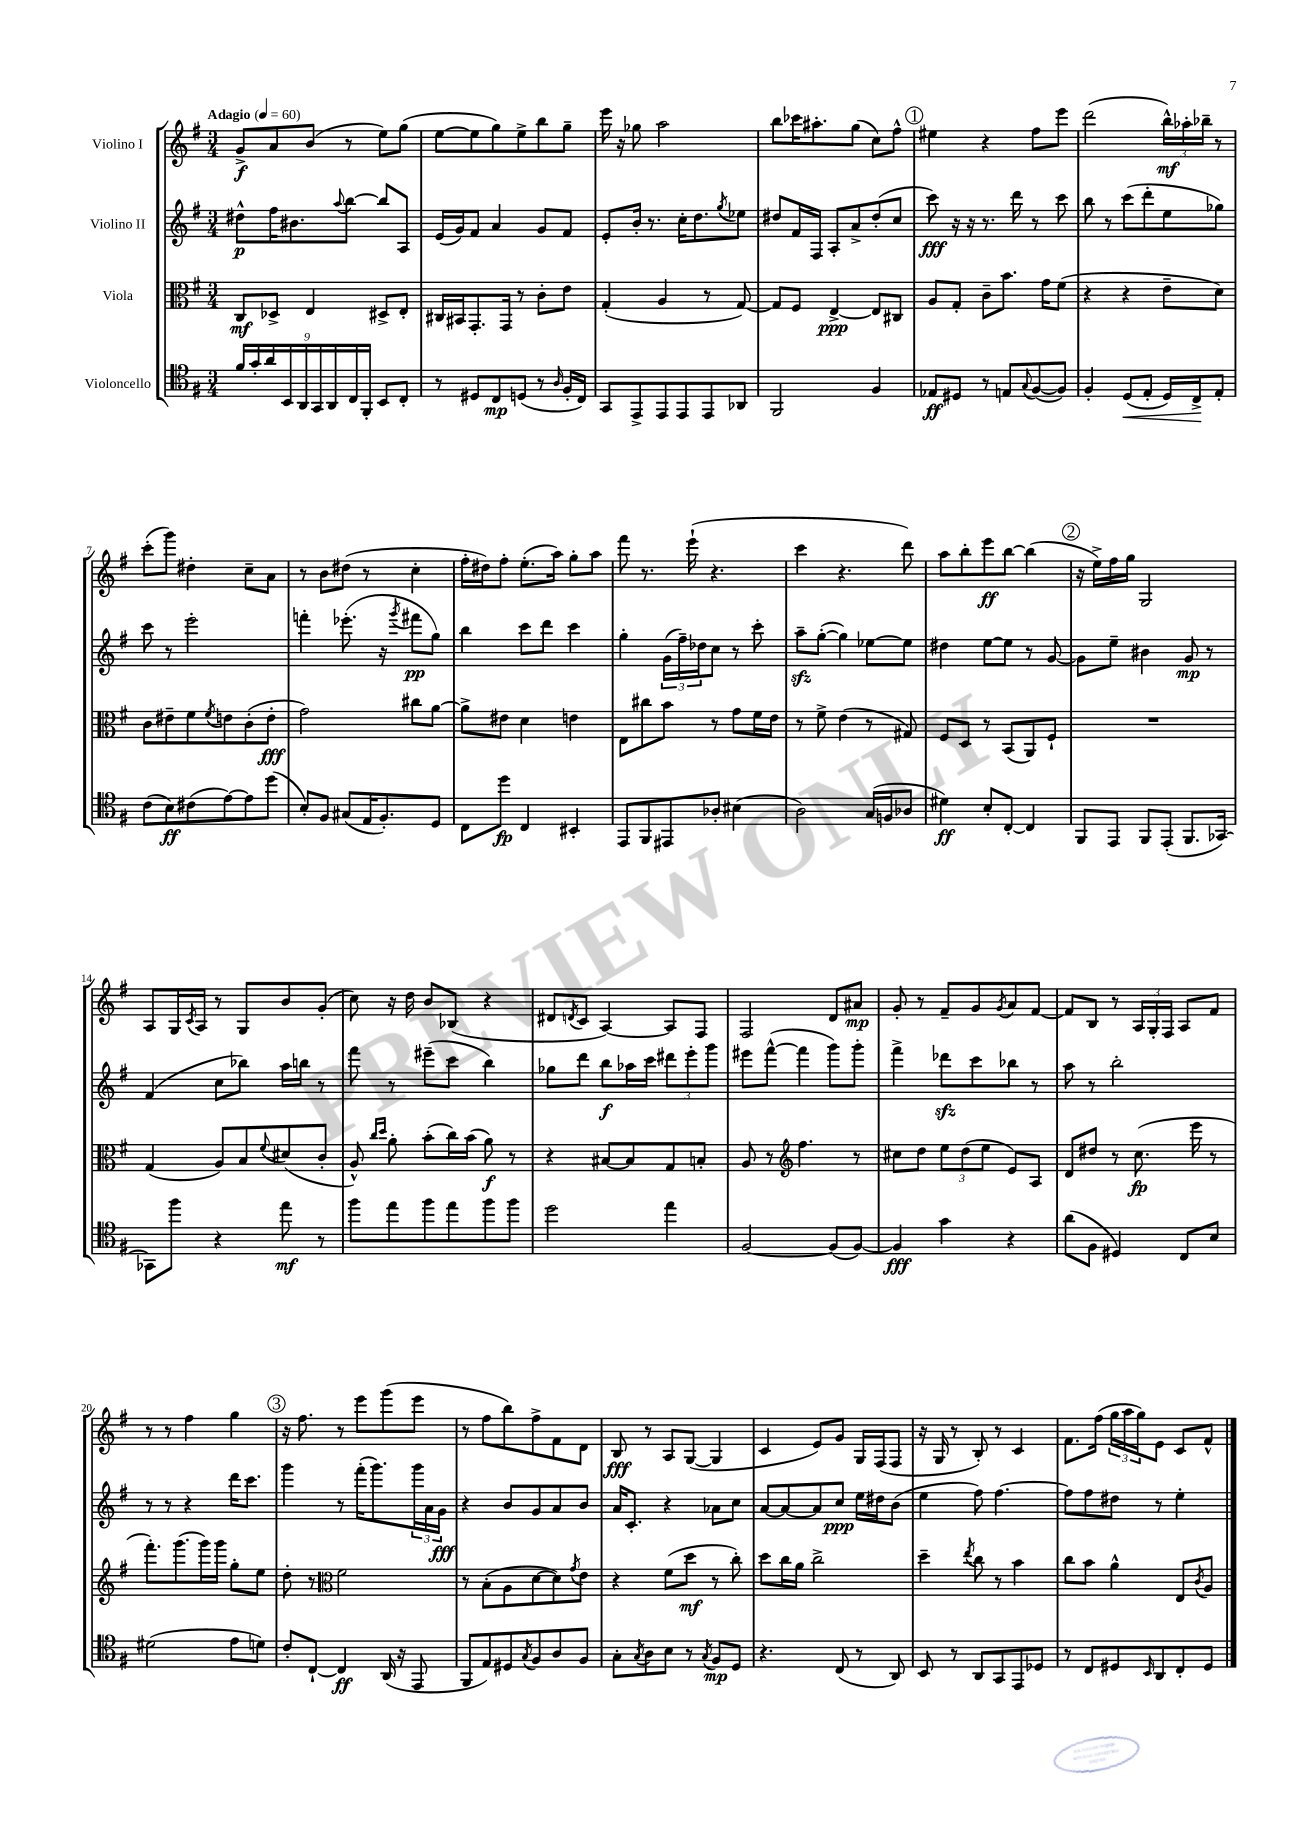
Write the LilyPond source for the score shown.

<<
\new StaffGroup <<
\new Staff = "s0" \with { instrumentName = "Violino I" } {
    \clef treble \key g \major \numericTimeSignature \time 3/4 \tempo "Adagio" 4 = 60
    g'8->\f a'8 b'8( r8 e''8) g''8( |
    e''8~ e''8 g''8) e''8-> b''8 g''8-- |
    e'''16 r16 ges''8 a''2 |
    b''8 ces'''16 ais''8.-. g''8( c''8) fis''8-^ |
    \mark \markup { \circle "1" } eis''4 r4 fis''8 e'''8 |
    d'''2( \tuplet 3/2 { b''16-^\mf) aes''16-. bes''16-- } r8 |
    c'''8-.( g'''8) dis''4-. c''8-- a'8 |
    r8 b'8 dis''8( r8 c''4-. |
    fis''16-. dis''16) fis''8-. e''8.-.( a''16) g''8-. a''8 |
    fis'''8 r8. e'''16-!( r4. |
    c'''4 r4. d'''8) |
    a''8 b''8-. e'''8\ff b''8~ b''4( |
    \mark \markup { \circle "2" } r16 e''16->) fis''16 g''16 g2 |
    a8 g16 \acciaccatura { c'8 } a16 r8 g8 b'8 g'8-.( |
    c''8) r16 d''16 b'8 bes8( r4 |
    dis'8 \acciaccatura { d'8 } c'8 a4~) a8 fis8 |
    fis2 d'8 ais'8\mp |
    g'8-. r8 fis'8-- g'8 \acciaccatura { g'8 } a'8 fis'8~ |
    fis'8 b8 r8 \tuplet 3/2 { a16 g16-. fis16 } a8 fis'8 |
    r8 r8 fis''4 g''4 |
    \mark \markup { \circle "3" } r16 fis''8. r8 e'''8 g'''8( e'''8 |
    r8 fis''8 b''8) fis''8-> fis'8 d'8 |
    b8\fff r8 a8 g8~( g4 |
    c'4 e'8) g'8 g16 fis16( fis8 |
    r16 g16 r8 b8-.) r8 c'4 |
    fis'8. fis''16( \tuplet 3/2 { g''16 a''16 g''16) } e'8 c'8 fis'8-^ \bar "|." |
}
\new Staff = "s1" \with { instrumentName = "Violino II" } {
    \clef treble \key g \major \numericTimeSignature \time 3/4
    dis''8-^\p fis''16 bis'8. \appoggiatura { a''8 } b''8~ b''8 a8 |
    e'16( g'16) fis'8 a'4 g'8 fis'8 |
    e'8-. b'16-. r8. c''16-. d''8. \acciaccatura { g''8 } ees''8 |
    dis''8 fis'16 fis16 a8-. a'8-> dis''8-.( c''8 |
    \mark \markup { \circle "1" } c'''8\fff) r16 r16 r8. d'''16 r8 c'''8 |
    b''8 r8 c'''8( d'''8-. e''8 ges''8) |
    c'''8 r8 e'''2-. |
    f'''4-. ees'''8.-.( r16 \acciaccatura { g'''8 } fis'''8\pp g''8) |
    b''4 c'''8 d'''8 c'''4 |
    g''4-. \tuplet 3/2 { g'16( fis''16--) des''16 } c''8 r8 c'''8-. |
    a''8--\sfz g''8~-.( g''4) ees''8~ ees''8 |
    dis''4 e''8~ e''8 r8 g'8~ |
    \mark \markup { \circle "2" } g'8 e''8-- bis'4 g'8\mp r8 |
    fis'4( c''8 bes''8) a''16 b''16 r8 |
    fis'''8 r8 eis'''8--( c'''8 b''4) |
    ges''8 d'''8 b''8\f aes''16 c'''16 \tuplet 3/2 { dis'''8 e'''8-. g'''8 } |
    eis'''8 fis'''8~-^( fis'''4 g'''8) g'''8-. |
    fis'''4-> des'''8\sfz c'''8 bes''8 r8 |
    a''8 r8 b''2-. |
    r8 r8 r4 d'''16 c'''8. |
    \mark \markup { \circle "3" } g'''4 r8 fis'''16-.( g'''8.) \tuplet 3/2 { g'''16 a'16 g'16\fff } |
    r4 b'8 g'8 a'8 b'8 |
    a'16 c'8.-. r4 aes'8 c''8 |
    a'8~ a'8~ a'8 c''8\ppp e''16 dis''16 b'8( |
    e''4 fis''8) fis''4.~ |
    fis''8 fis''8 dis''8 r8 e''4-. \bar "|." |
}
\new Staff = "s2" \with { instrumentName = "Viola" } {
    \clef alto \key g \major \numericTimeSignature \time 3/4
    c8\mf des8-> e4 dis8-> e8-. |
    cis16 bis,16 g,8.-. g,16 r8 c'8-. e'8 |
    g4-.( a4 r8 g8~) |
    g8 fis8 e4~->\ppp e8 cis8 |
    \mark \markup { \circle "1" } a8 g8-. c'8-- b'8. g'16 fis'8( |
    r4 r4 e'8-- d'8) |
    c'8 eis'8-- fis'8 \acciaccatura { fis'8 } e'8 c'8-.( e'8-.\fff |
    g'2) cis''8 a'8~ |
    a'8-> eis'8 d'4 e'4 |
    e8 cis''8 b'8 r8 g'8 fis'16 e'16 |
    r8 fis'8-> e'4( r8 gis8) |
    fis8 d8 r8 b,8( a,8) fis8-! |
    \mark \markup { \circle "2" } R2. |
    g4( a8) b8 \appoggiatura { fis'8 } dis'8( c'8-. |
    a8-^) \grace { c''16 d''16 } a'8-. b'8-.( c''16) b'16( a'8\f) r8 |
    r4 bis8~ bis8 g8 b8-. |
    a8 r8 \clef treble fis''4. r8 |
    cis''8 d''8 \tuplet 3/2 { e''8 d''8( e''8 } e'8) a8 |
    d'8 dis''8 r8 c''8.\fp( e'''16 r8 |
    fis'''8.-.) g'''8.( g'''16) g'''16 g''8-. e''8 |
    \mark \markup { \circle "3" } d''8-. r8 \clef alto fis'2 |
    r8 b8-.( a8 d'8~ d'8) \acciaccatura { g'8 } e'8 |
    r4 fis'8( d''8\mf r8 c''8-.) |
    d''8 c''16 a'16 c''2-> |
    d''4-- \acciaccatura { e''8 } c''8 r8 b'4 |
    c''8 b'8 a'4-^ e8 \acciaccatura { c'8 } a8 \bar "|." |
}
\new Staff = "s3" \with { instrumentName = "Violoncello" } {
    \clef tenor \key g \major \numericTimeSignature \time 3/4
    \tuplet 9/8 { fis'16 g'16-. a'16 b,16 a,16 g,16 a,16 c16 fis,16-. } b,8 c8-. |
    r8 dis8 c8\mp d8( r8 \grace { a16 } fis16-. c16) |
    g,8 e,8-> e,8 e,8 e,8 aes,8 |
    fis,2 fis4 |
    \mark \markup { \circle "1" } ees8\ff dis8 r8 e8 \appoggiatura { g8 } fis8~( fis8) |
    fis4-. d8\<( e8-. d16) c16->\! e8-. |
    c'8( b8\ff) cis'8( e'8~) e'8 d''8( |
    b8-.) fis8 gis8( e16 fis8.-.) d8 |
    c8 d''8\fp c4 bis,4-. |
    e,8 fis,8 eis,8 aes8-. bis4( |
    a2) g16( f16 aes8 |
    dis'4\ff) b8-. c8~-. c4 |
    \mark \markup { \circle "2" } fis,8 e,8 fis,8 e,8-.( fis,8. ges,16~) |
    ges,8 fis''8 r4 e''8\mf r8 |
    fis''8 e''8 fis''8 e''8 fis''8 fis''8 |
    d''2 e''4 |
    fis2~ fis8( fis8~) |
    fis4\fff g'4 r4 |
    a'8( fis8 dis4) c8 b8 |
    dis'2( e'8 d'8) |
    \mark \markup { \circle "3" } c'8-. c8~-! c4\ff a,16( r16 e,8 |
    fis,8 e8) dis8 \acciaccatura { g8 } fis8 a8 fis8 |
    g8-. \acciaccatura { g8 } a8 b8 r8 \acciaccatura { g8 } fis8\mp d8 |
    r4. c8( r8 a,8) |
    b,8 r8 a,8 g,8 e,8 des8 |
    r8 c8 dis8 \grace { b,16 } a,8 c8-. dis8 \bar "|." |
}
>>
>>
